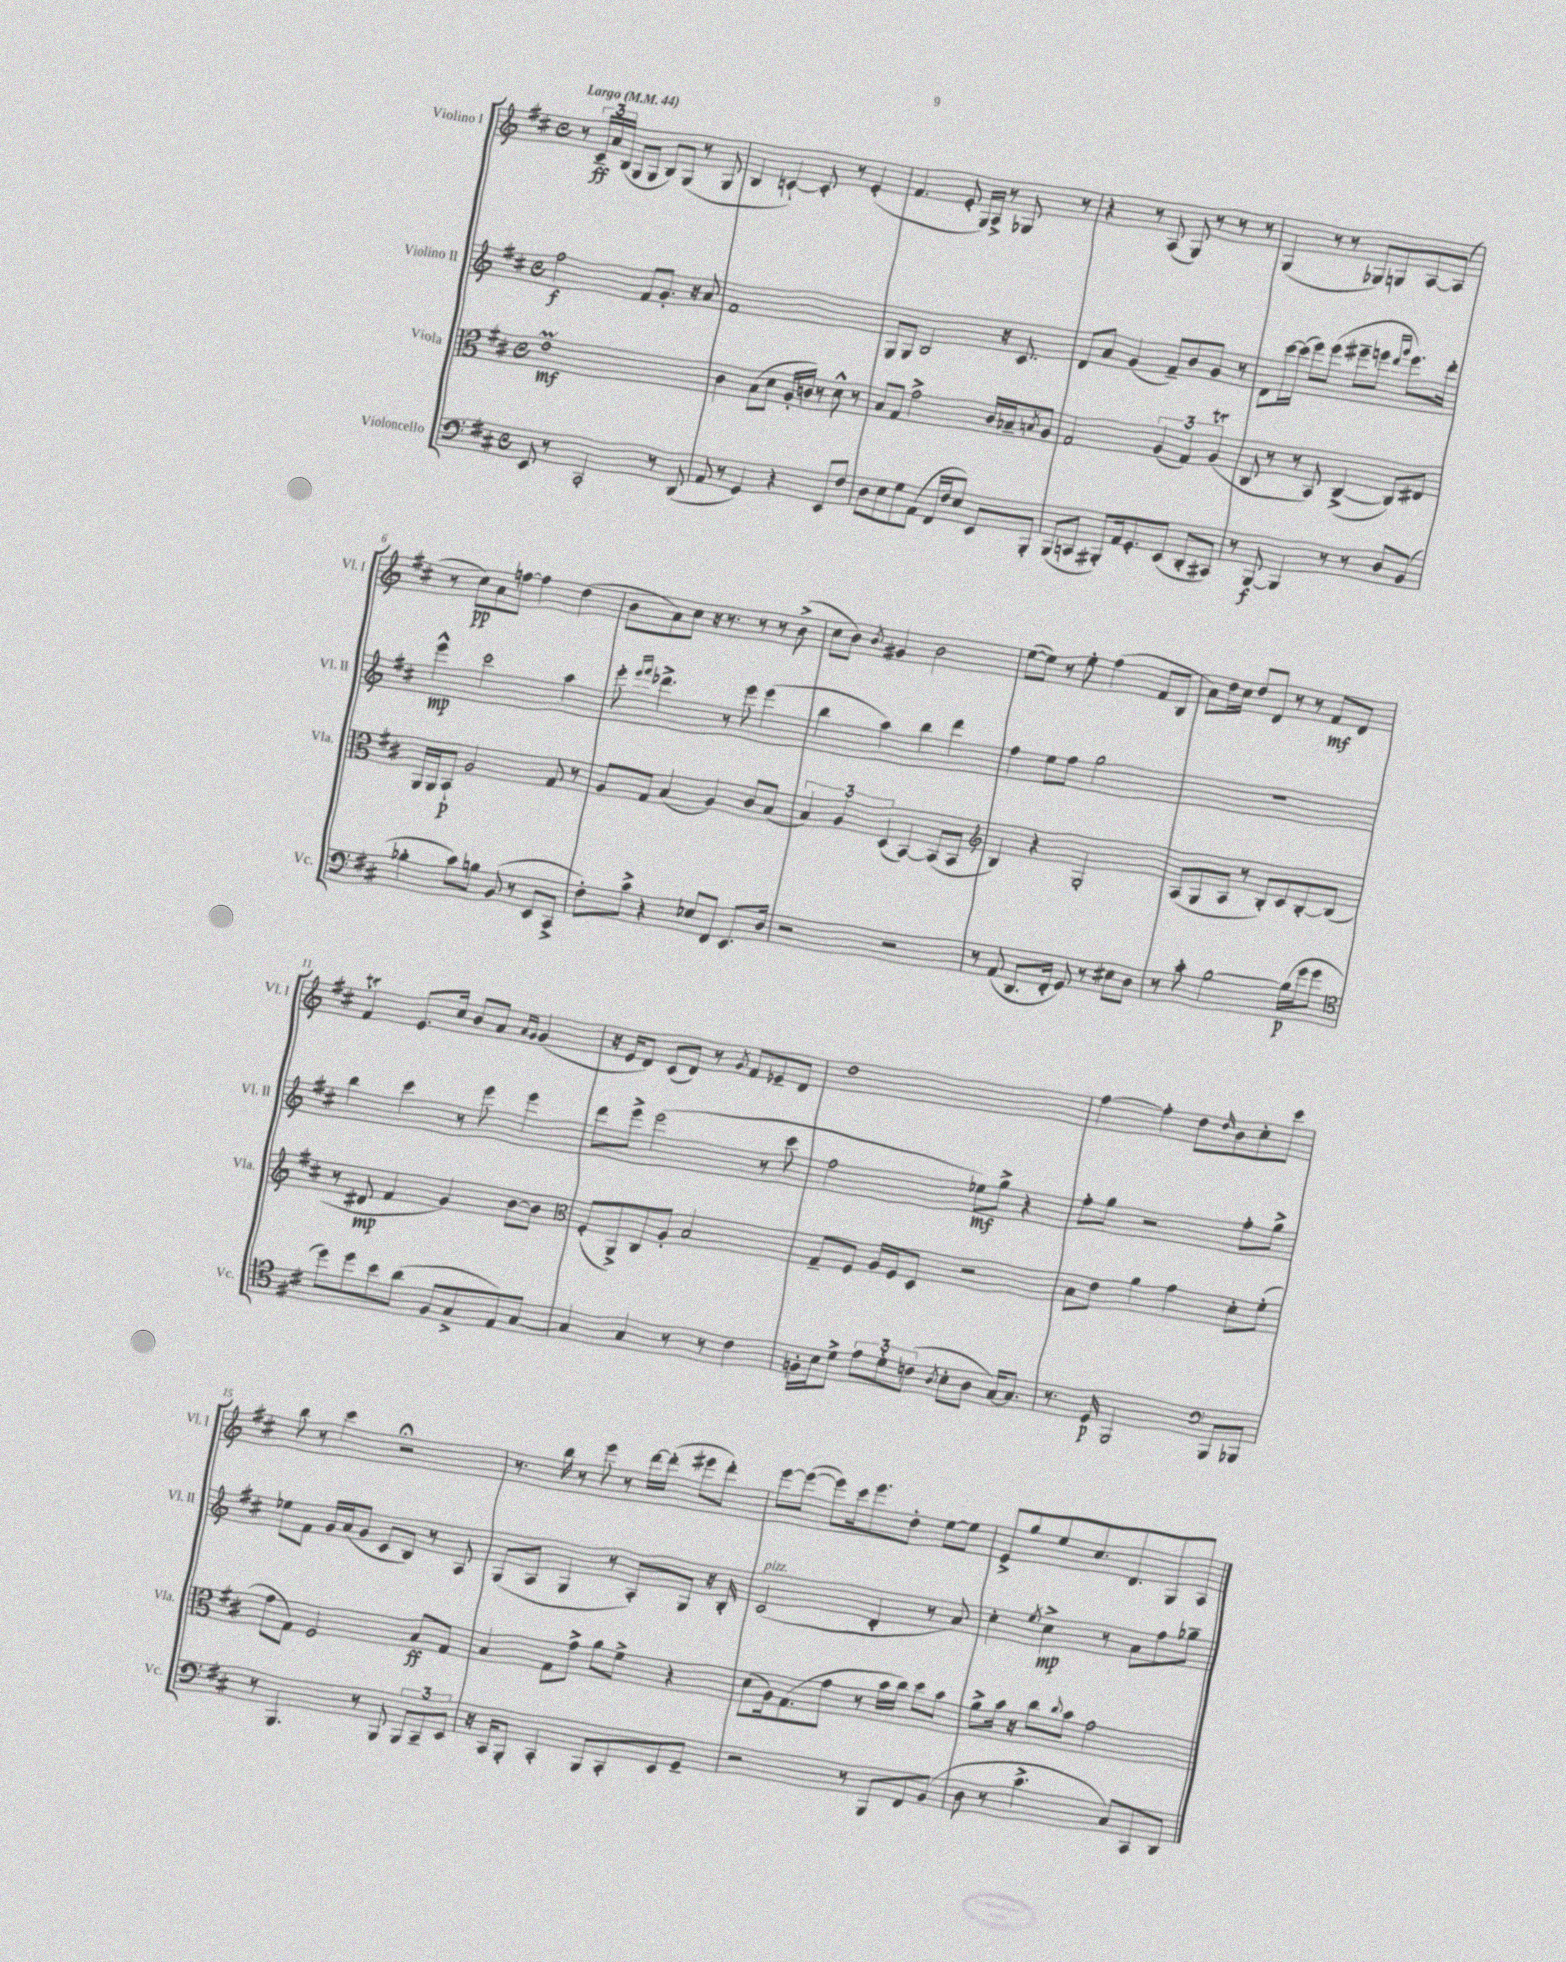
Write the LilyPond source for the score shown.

<<
\new StaffGroup <<
\new Staff = "s0" \with { instrumentName = "Violino I" shortInstrumentName = "Vl. I" } {
    \clef treble \key d \major \defaultTimeSignature \time 4/4 \tempo "Largo" 4 = 44
    r8 \tuplet 3/2 { cis'16--\ff a'16 b16( } g8 g8 b8) g8( r8 g8 |
    b4 c'4~-!) c'8-. r8 e'4-.( |
    fis'4. e'8-. g16) a16-> r8 ges8 r8 |
    r4 r8 a8( g8) r8 r8 r8 |
    g4( r8 r8 ges8) g8 a8~ a8( |
    r8 cis''8\pp) a'8 f''8~ f''4 d''4( |
    b'8 a'8) cis''8 r16 r8. r8 r8 b'8->( |
    cis''8 b'8) \acciaccatura { b'8 } gis'4 b'2 |
    e''8~( e''8) r8 e''8-. fis''4( fis'8 b8 |
    a'8) d''16 cis''16 d''8 d'8 r8 r8 fis'8\mf d'8 |
    fis'4\trill e'8. cis''16 b'8 a'8 \grace { a'16 g'16 } g'4( |
    r16 e'16 d'8) cis'8( d'8) r8 \acciaccatura { g'8 } fis'8 ees'8-- d'8 |
    d''1 |
    fis''4~ fis''4-. d''8 \grace { d''16 } b'8 cis''8-. cis'''8 |
    b''8 r8 cis'''4 r2\fermata |
    r8. b''16 r8 e'''8 r8 d'''16~ d'''16-.( eis'''8 d'''8-.) |
    e'''8~ e'''8~( e'''8) cis'''16 e'''8. d''8-. e''8~ e''8 |
    e'8-> g''8 e''8 cis''8. d'8. g8 a8 \bar "|." |
}
\new Staff = "s1" \with { instrumentName = "Violino II" shortInstrumentName = "Vl. II" } {
    \clef treble \key d \major \defaultTimeSignature \time 4/4
    fis''2\f fis'8 g'8.-. r16 a'8 |
    fis'1 |
    g8 g8 b2 r16 cis'8. |
    d'8 a'8 g'4( fis'8--) b'8 g'8 r8 |
    d'8 cis'''16~ cis'''16( e'''8) e'''8( eis'''8-- e'''8 \grace { d'''16 g'''16 } e'''8.) d'''16-. |
    e'''4-^\mp cis'''2 a''4 |
    e'''8-. \grace { e'''16 fis'''16 } des'''4.-> r8 e'''8 e'''4( |
    b''4 a''4) b''4 d'''4 |
    fis''4 e''8 fis''8 g''2 |
    R1 |
    b''4 cis'''4 r8 e'''8 e'''4 |
    d'''8 e'''8-> e'''2( r8 cis'''8 |
    fis''2 ees''8\mf) g''8-> r4 |
    fis''8-. g''8 r2 fis''8-. g''8-> |
    ees''8 fis'8 g'16 a'16( g'8 cis'8 b8) r8 a8 |
    g8( a8 g4 r8 a8-.) g8 r16 b16-. |
    cis'2^\markup { \italic "pizz." }( d'4-. r8 a'8) |
    cis''4-. \acciaccatura { e''8 } cis''4->\mp r8 a'8 fis''8 ges''8-- \bar "|." |
}
\new Staff = "s2" \with { instrumentName = "Viola" shortInstrumentName = "Vla." } {
    \clef alto \key d \major \defaultTimeSignature \time 4/4
    e'1\prall\mf |
    cis'4 b8( d'8 a16-. c'16) r8 d'8-^ r8 |
    b8 g8 g'2-> cis'16 bes16-- \acciaccatura { b8 } a8 |
    g2 \tuplet 3/2 { a4( g4) a4\trill( } |
    cis8 r8 r8 b,8) cis4~->( cis8) eis8 |
    a,16 a,16 b,8-!\p a2 g8 r8 |
    a8 g8 b4( a4) cis'8 b8( |
    \tuplet 3/2 { b4) a4 d4( } b,4~) b,8( b,8 |
    \clef treble b4) r4 g2-. |
    a8( g8 a8 r8 b8-.) cis'8 b8~-. b8( |
    r8 dis'8\mp fis'4 g'4) b'8~ b'8 |
    \clef alto fis8-.( a,8->) cis8 a8-. b2 |
    g8-- fis8 a16 fis16 d8 r2 |
    b8 e'8 a'4 g'4 d'8-. fis'8-.( |
    g'8 g8) fis2 b8\ff g8 |
    b4 g8 g'8-> a'8 fis'8-> r4 |
    d'8( a16) g8.( g'8 r8 b'16 cis''16) d''8 b'8 |
    a'8-> b'16 r16 cis''8 \appoggiatura { cis''8 } b'8 g'2 \bar "|." |
}
\new Staff = "s3" \with { instrumentName = "Violoncello" shortInstrumentName = "Vc." } {
    \clef bass \key d \major \defaultTimeSignature \time 4/4
    e,8 r8 cis,2-. r8 d,8( |
    a,8 r8 g,4) r4 e,8 fis8 |
    d8 e8 g8 a,8( fis,16 fis16 e8) e,8 b,,8-. |
    b,,8( c,8 bis,,8-.) a,16 g,8.-. e,8( d,8-. cis,8) |
    r8 b,,8~\f b,,4 r8 r8 d8 b,8( |
    bes4-. cis'8) b8 b,8( r8 e,8 cis,8-> |
    fis8-.) cis'8-> r4 ees8 fis,8 e,8. d16 |
    r2 r2 |
    r8 a,8( d,8. fis,16-. g,8) r8 eis8 d8 |
    r8 cis'8-. b2~ b16\p( g'16 g'8 |
    \clef tenor d''8) d''8 b'8 a'8( fis8 g8-> e8) g8~ |
    g4 g4 r8 r8 cis'4 |
    f16-. b16 d'8-> \tuplet 3/2 { e'8 d'8-. c'8( } \acciaccatura { a8 } b8-. a8 g16~) g8. |
    r8. d16\p fis,2 \clef bass b,,8 bes,,8 |
    r8 b,,4. r8 b,,8 \tuplet 3/2 { b,,8 cis,8-- e,8 } |
    r16 cis,16 b,,8-. cis,4-. b,,8 cis,8-. e,8 g,8-- |
    r2 r8 b,,8 fis,8 b,8( |
    d8 r8 cis'4.-> cis8) cis,8 d,8 \bar "|." |
}
>>
>>
